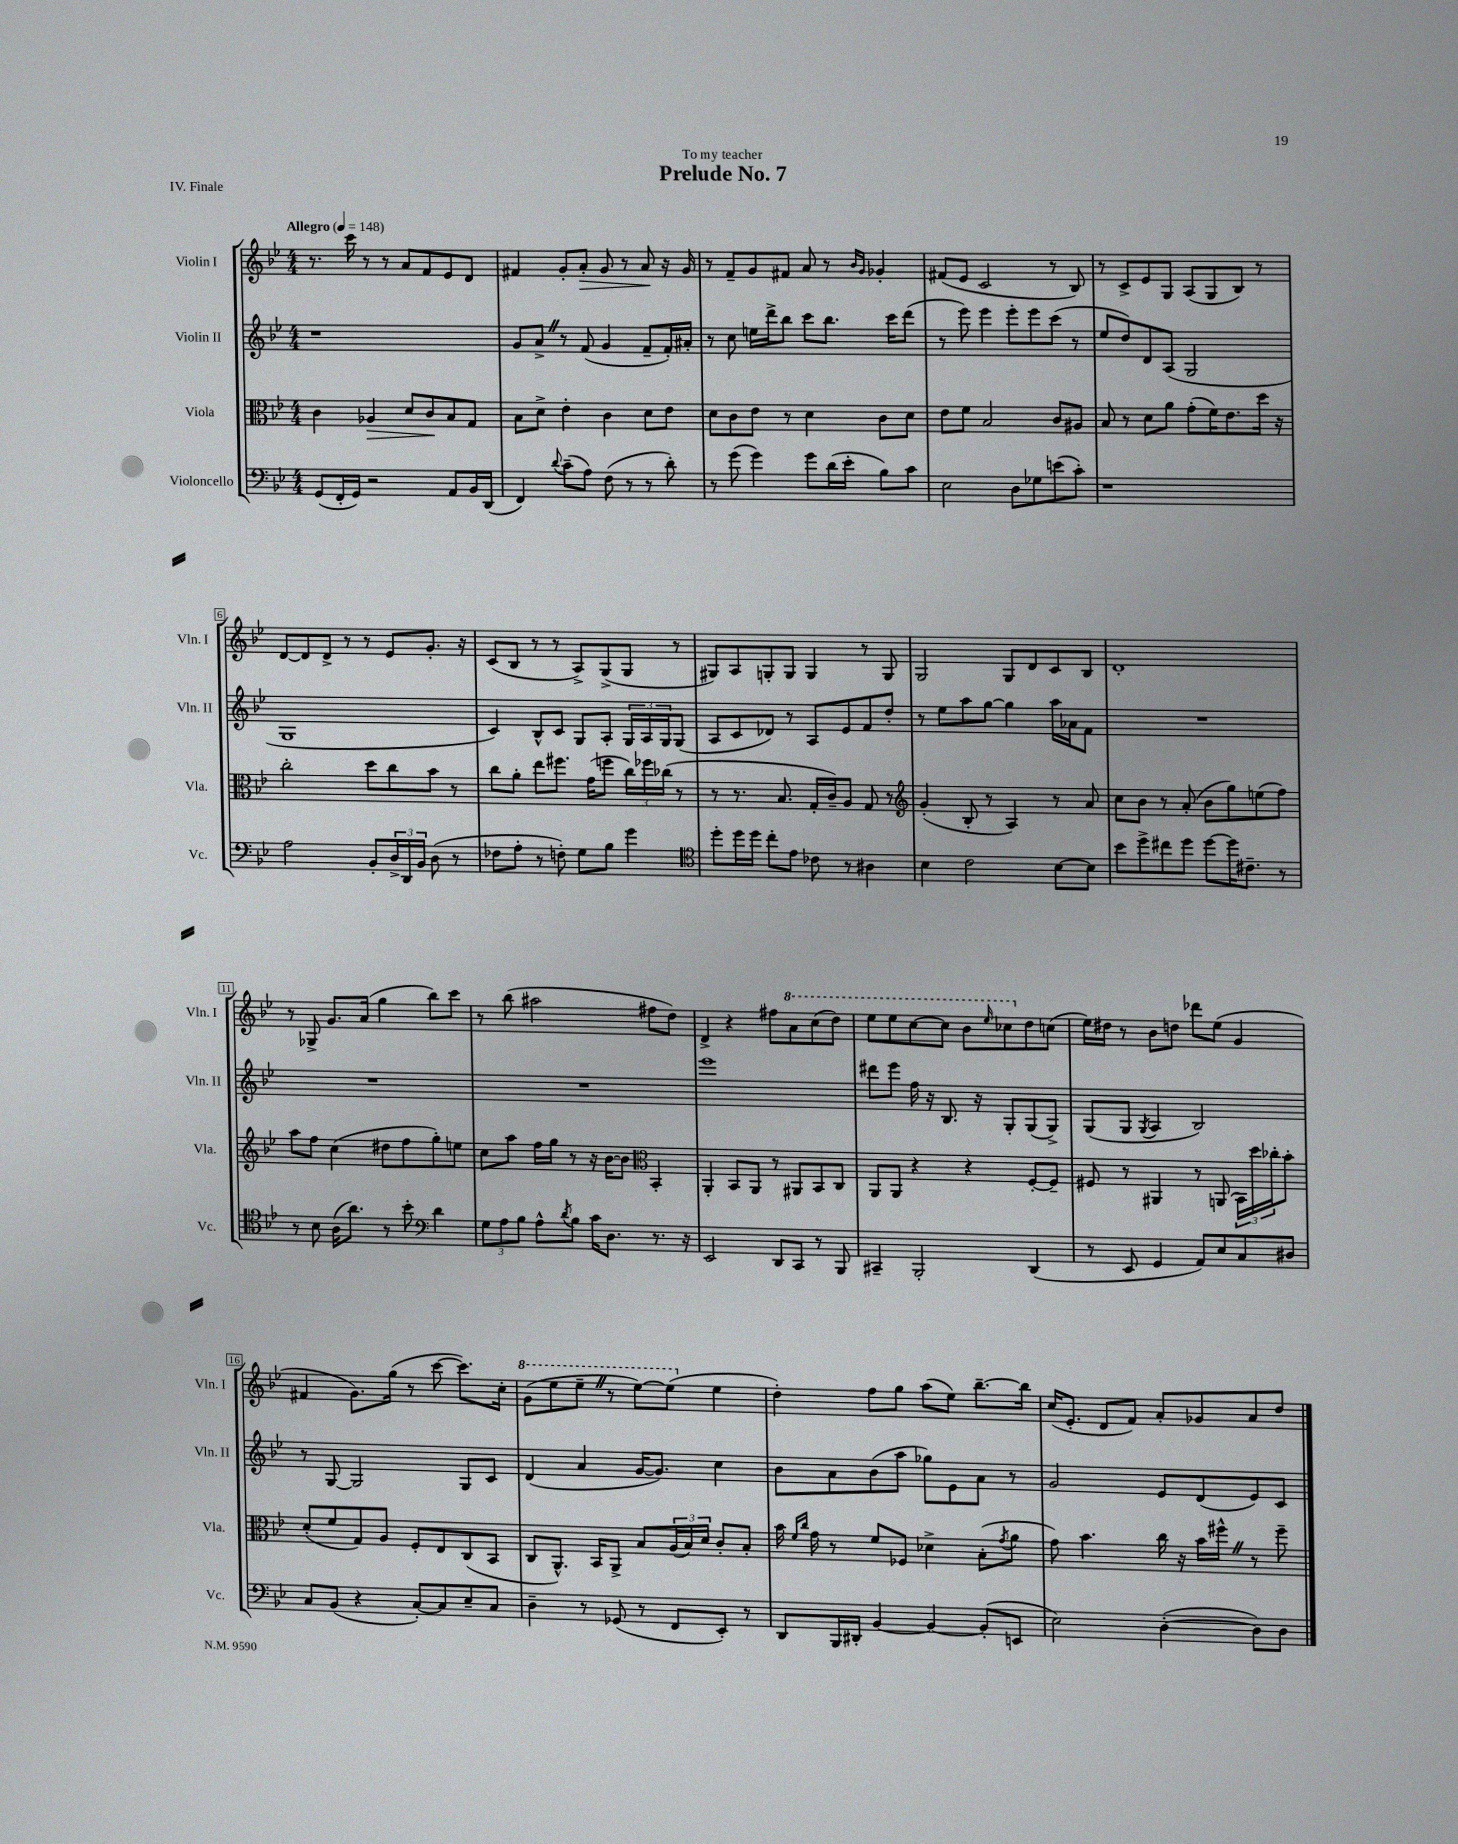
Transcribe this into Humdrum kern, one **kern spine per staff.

**kern	**kern	**kern	**kern
*staff4	*staff3	*staff2	*staff1
*clefF4	*clefC3	*clefG2	*clefG2
*k[b-e-]	*k[b-e-]	*k[b-e-]	*k[b-e-]
*M4/4	*M4/4	*M4/4	*M4/4
*MM148	*MM148	*MM148	*MM148
(8GG	4c	1r	8.r
16FF'	.	.	.
16GG)	.	.	16ccc
2r	4A-	.	8r
.	.	.	8r
.	8d	.	8a
.	8c	.	8f
8AA	8B-	.	8e-
16BB-	8G	.	8d
(16DD	.	.	.
=	=	=	=
4FF)	8B-	8g	4f#
.	8d^	8a^	.
8qqd	.	.	.
(8c~	4e-'	8r	8g'
8A)	.	(8f	8a'
(8F	4c	4g	8g
8r	.	.	8r
8r	8d	8f~	8a
8d')	8e-	16f')	16r
.	.	16a#'	16g
=	=	=	=
8r	8d	8r	8r
(8g	8c	8cc	8f~
4g)	8e-	16ee	8g
.	.	16ddd^	.
.	8r	8bb-	8f#
8g	4d	8ccc	8a
(16d	.	8.bb-	8r
16e-'	.	.	.
.	.	.	16qqb-
.	.	.	16qqg
8B-)	8c	.	4g-'
.	.	16ccc	.
8c	8d	(8ddd	.
=	=	=	=
2E-	8e-	8r	(8f#
.	8f	8eee-)	8e-
.	2B-	4eee-	2c
8D	.	8eee-'	.
8G-	.	8eee-	.
(8e	8c	(8ccc	8r
8c')	8A#	8r	8B-)
=	=	=	=
1r	8B-	8ee-	8r
.	8r	8dd)	8c^
.	8d	8d	8e-
.	8a	(8A	8G
.	(8g'	2G	(8A
.	16f)	.	8G
.	8.e-	.	.
.	.	.	8B-)
.	16dd	.	8r
.	16r	.	.
=	=	=	=
2A	2cc'	1G	[8d
.	.	.	8d]
.	.	.	8d^
.	.	.	8r
8BB-'	8dd	.	8r
24D^	8cc	.	8e-
24DD	.	.	.
24BB-	.	.	.
(8D	8b-	.	8.g'
8r	8r	.	.
.	.	.	16r
=	=	=	=
8F-	8cc	4c)	(8c
8A'	8a'	.	8B-
8r	8ee-	8B-^^	8r
8F')	8.ff#	8c	8r
8G	.	8G	8A^)
.	(16g	.	.
8B-	8ff	8A'	(8G^
4g	24cc)	24G	8G
.	24ff-	24A	.
.	(24cc-	24G	.
.	8r	(8G	8r
=	=	=	=
*clefC4	*	*	*
8dd'	8r	8A	8G#)
16dd	8.r	8c	8A
16dd	.	.	.
8cc'	.	8d-)	8G'
.	8.B-	.	.
8e-	.	8r	8G
8c-	16G'	8A	4G
.	16c~)	.	.
8r	8A	8e-	.
4A#	8G	8f	8r
.	8r	8dd'	8G
=	=	=	=
*	*clefG2	*	*
4B-	(4g'	8r	2G
.	.	8ee-	.
2c	8B-'	8aa	.
.	8r	[8gg	.
.	4A)	4gg]	8G
.	.	.	8d
[8B-	8r	16aa	8c
.	.	16a-	.
8B-]	8a	8f	8B-
=	=	=	=
8b-	8cc	1r	1d'
8dd^	8b-	.	.
8cc#	8r	.	.
8dd	(8a'	.	.
[8dd	8b-	.	.
16dd]	8gg)	.	.
8.c#~	.	.	.
.	(8ee	.	.
8r	8ff)	.	.
=	=	=	=
8r	8aa	1r	8r
8B-	8ff	.	8G-^
(16A	(4cc	.	8.g
8.a)	.	.	.
.	.	.	(16a
8r	8dd#	.	4gg
8b-'	8ff	.	.
*clefF4	*	*	*
4d	8gg')	.	8bb-)
.	8ee	.	8ccc
=	=	=	=
12G	8cc	1r	8r
12A	.	.	.
.	8aa	.	(8bb-
12B-	.	.	.
8A^^	16ff	.	2aa#
.	16gg	.	.
8qd	.	.	.
8B-	8r	.	.
16c	16r	.	.
8.D	[16b-	.	.
.	8b-]	.	.
*	*clefC3	*	*
8.r	4BB-'	.	8ff#
.	.	.	8dd)
16r	.	.	.
=	=	=	=
2EE-	4AA'	1eee-	4d^
.	8BB-	.	4r
.	8AA	.	.
8DD	8r	.	8ff#
8CC	8AA#	.	8aa
8r	8BB-	.	(8ccc
8BBB-	8C	.	8ddd)
=	=	=	=
4CC#~	8AA	8ddd#	8eee-
.	8AA	8eee-	8eee-
2BBB-'	4r	16ff	[8ccc
.	.	16r	.
.	.	8.B-	8ccc]
.	4r	.	8bb-
.	.	16r	.
.	.	.	16qqeee-
.	.	8G'	8ccc-
(4DD	[8F'	(8G	8dd
.	8F~]	8G^)	(8cc
=	=	=	=
8r	8F#	(8G	16ee-)
.	.	.	16dd#
8EE-	8r	8G	8r
.	.	8qG	.
4GG	4AA#	4A	8b-
.	.	.	8dd
8AA)	8r	2B-)	8ddd-
8E-	(8AA	.	(8ee-
8C	24BB-)	.	4g
.	24dd	.	.
.	24cc-'	.	.
8D#	8b-'	.	.
=	=	=	=
8C	(8d'	8r	4f#
(8BB-	8f	[8G	.
4r	8G)	2G]	8.g)
.	8A	.	.
.	.	.	(16gg
[8C')	8F'	.	8r
8C]	8E-	.	[8ccc
8E-~	(8C	8G	8.ccc])
8C	8BB-	8c	.
.	.	.	16cc'
=	=	=	=
4D~	8C	(4d	(8gg
.	8.AA^^)	.	8eee-
8r	.	4a	8eee-~
.	16BB-	.	.
(8GG-	8AA^	.	8r
8r	8B-	[16g	[8eee-)
.	.	8.g])	.
8FF	(24A	.	(8eee-]
.	24B-)	.	.
.	24d	.	.
8EE-')	8c'	4cc	4ee-
8r	8B-'	.	.
=	=	=	=
8DD	16b-	8b-	4dd')
.	16qqf	.	.
.	16qqcc	.	.
.	16g	.	.
16BBB-	8r	8a	.
16DD#'	.	.	.
[4BB-	8f	(8b-	8ff
.	8F-	8aa	8gg
4BB-_	4d-^	8gg-)	(8aa
.	.	8e-	8ee-)
(8BB-']	(8B-'	8a	[8.bb-~
.	8qg	.	.
8EE	8a	8r	.
.	.	.	16bb-]
=	=	=	=
2E-)	8g)	2g	(16cc
.	.	.	8.e-'
.	4.b-	.	.
.	.	.	8d
.	.	.	8f)
([4D'	16cc	8e-	8a'
.	16r	.	.
.	16b-	(8d	8g-
.	16ff#^^	.	.
8D])	8r	8e-)	8a
8D	8ff#~	8c	8dd
==	==	==	==
*-	*-	*-	*-
